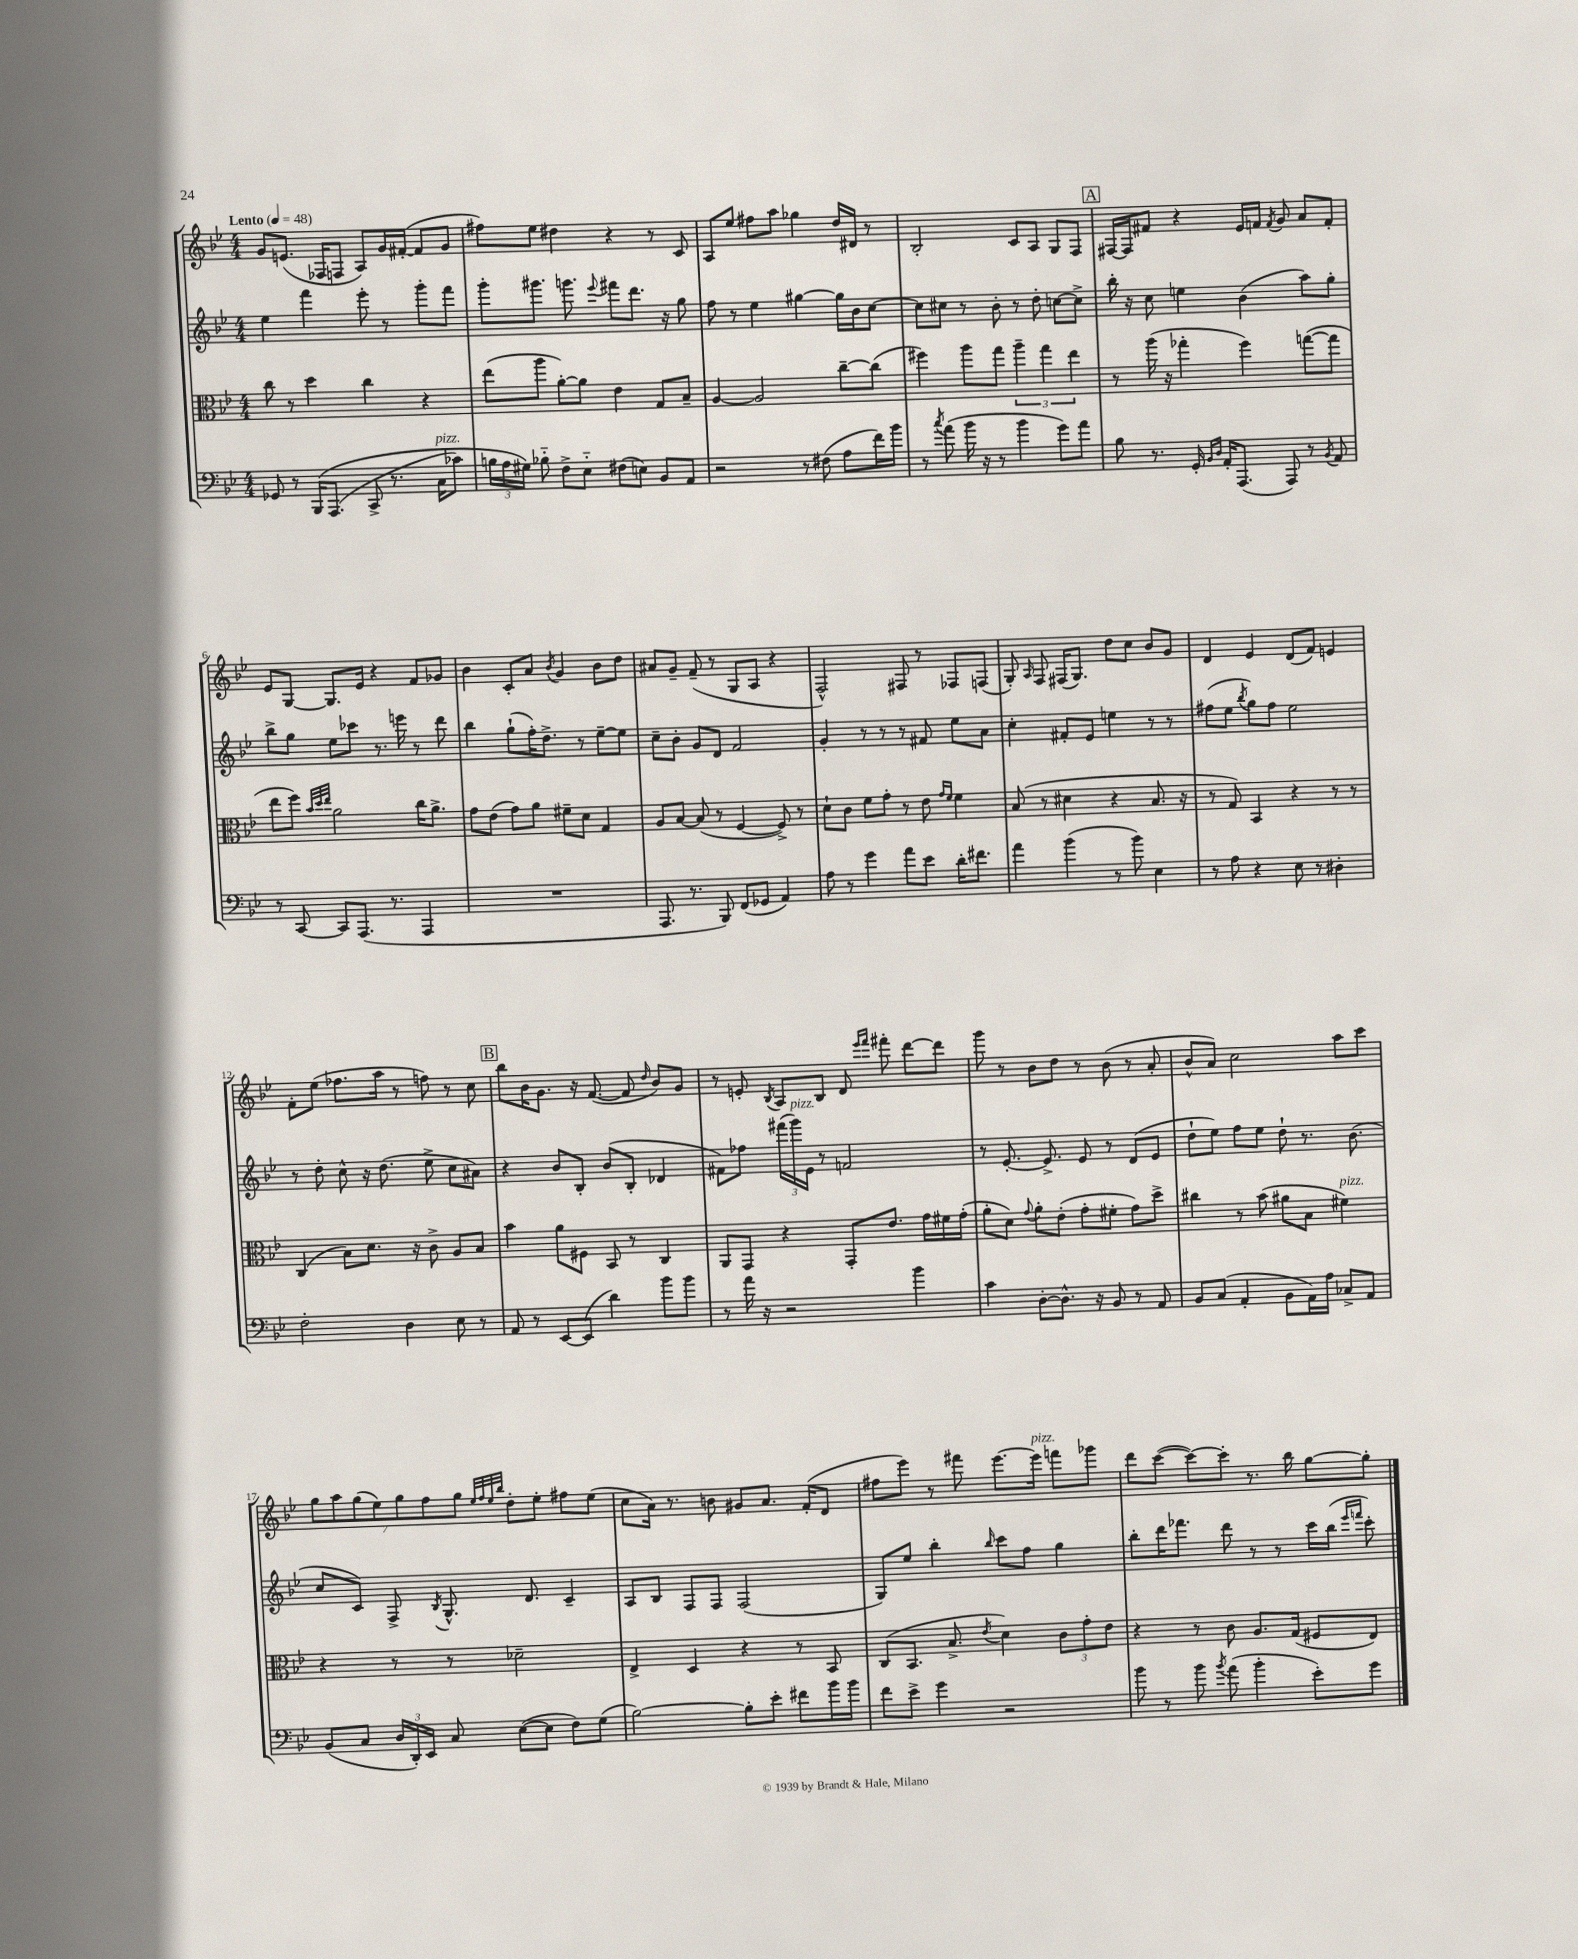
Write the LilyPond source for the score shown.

<<
\new StaffGroup <<
\new Staff = "s0" {
    \clef treble \key bes \major \numericTimeSignature \time 4/4 \tempo "Lento" 4 = 48
    \autoBeamOff g'8[ e'8.]( fes16[ f8] a8[) g'16 fis'16]~-.( fis'8[ g'8] |
    fis''8[) ees''8] dis''4 r4 r8 c'8 |
    a8[ ees''8] fis''8[ a''8] ges''4 d''16[ dis'16] r8 |
    bes2-. c'8[ a8] g8[ f8] |
    \mark \markup { \box "A" } fis16[~ fis16 fis'8] r4 ees'16[ f'16] \acciaccatura { f'8 } g'8 a'8[ f'8]-. |
    ees'8[ g8]~ g8.[ ees'16] r4 f'8[ ges'8] |
    bes'4 c'8[-. a'8] \acciaccatura { bes'8 } g'4 bes'8[ d''8] |
    ais'8[ g'8]-- f'8--( r8 g8[ a8] r4 |
    f2-^) fis8 r8 fes8[ f8]( |
    g8-.) \grace { a16 } f8 fis16[( g8.]) d''8[ c''8] bes'8[ g'8] |
    d'4 ees'4 d'8[( f'8]) e'4 |
    f'8[-. ees''8]( fes''8.[ a''16] r8 f''8) r8 c''8 |
    \mark \markup { \box "B" } bes''8[ bes'16 g'8.] r16 f'8.~( f'8 \grace { d''16 } bes'8[) g'8] |
    r8 e'8-. \acciaccatura { bes8 } a8[ bes8] d'8 \grace { ees'''16[ f'''16] } fis'''8-. d'''8[~ d'''8] |
    g'''8 r8 bes'8[ d''8] r8 bes'8( r8 a'8-. |
    bes'8[-^ a'8]) c''2 a''8[ c'''8] |
    \tuplet 7/4 { g''8[ a''8 g''8( ees''8) g''8 f''8 g''8] } \grace { ees''32[ f''32 ees''32 bes''32] } d''8[-. ees''8]-. fis''8[ ees''8]( |
    c''8[ a'16]) r8. b'8 gis'8[ a'8.] f'16[-.( d'8] |
    fis''8[ ees'''8]) r8 fis'''8 ees'''8.[~ ees'''16]^\markup { \italic "pizz." } f'''8[ ges'''8] |
    d'''8[ c'''8]~( c'''8[~) c'''8]-. r8. bes''16 g''8[~ g''8]-. \bar "|." |
}
\new Staff = "s1" {
    \clef treble \key bes \major \numericTimeSignature \time 4/4
    \autoBeamOff ees''4 f'''4 ees'''8-. r8 g'''8[-. f'''8] |
    g'''8[-. gis'''8.] g'''8. \appoggiatura { ees'''8 } fis'''8[ d'''8.] r16 g''8 |
    f''8 r8 ees''4 gis''4~ gis''16[ bes'16 c''8]~ |
    c''8[ cis''8] r8 bes'8-. r8 d''8-. c''8[~ c''8]-> |
    \mark \markup { \box "A" } bes''16-. r16 c''8 e''4 bes'4( a''8[) g''8]-. |
    bes''8[-> g''8] ees''8[ ces'''8] r8. e'''16 r8 d'''8 |
    bes''4 g''8[-!( f''16-.) d''8.]-> r8 ees''8[~-- ees''8] |
    c''8[-- bes'8]-. g'8[ d'8] f'2 |
    g'4-. r8 r8 r8 fis'8 ees''8[ a'8] |
    c''4-. fis'8[-. ees'8] e''4 r8 r8 |
    fis''8[( ees''8] \acciaccatura { bes''8 } g''8[) fis''8] ees''2 |
    r8 d''8-. c''8-^ r16 d''8.( ees''8-> c''8[ ais'8]) |
    \mark \markup { \box "B" } r4 bes'8[ bes8]-. bes'8[( bes8]-. des'4 |
    fis'8[) fes''8] \tuplet 3/2 { fis'''16[( g'''16^\markup { \italic "pizz." }) ees'16] } r8 f'2 |
    r8 ees'8.~-. ees'8.-> ees'8 r8 d'8[( ees'8] |
    d''8[-! ees''8]) f''8[ ees''8] d''8-! r8. bes'8.( |
    c''8[ c'8]) f8-> \acciaccatura { bes8 } g8.-^ d'8. c'4-- |
    a8[ bes8] f8[ f8] f2( |
    g8[) ees''8] bes''4-. \grace { bes''16 } c'''8[ f''8] g''4 |
    bes''8[-. d'''16 fes'''8.] d'''8 r8 r8 c'''16[ bes''16]( \grace { ees'''16[ f'''16] } c'''8-.) \bar "|." |
}
\new Staff = "s2" {
    \clef alto \key bes \major \numericTimeSignature \time 4/4
    \autoBeamOff c''8 r8 d''4 c''4 r4 |
    ees''8[( a''8] a'8[~-.) a'8] ees'4 g8[ bes8]-- |
    a4~ a2 c''8[~-- c''8]( |
    fis''4) a''8[ g''8] \tuplet 3/2 { a''4-- g''4 ees''4 } |
    \mark \markup { \box "A" } r8 a''16( r16 ges''4-. f''4) g''8[~( g''8] |
    ees''8[ f''8]) \grace { bes'32[ d''32 ees''32] } a'2 c''16[ a'8.]-> |
    g'8[ ees'8]( g'8[) a'8] fis'8[-- d'8] g4 |
    a8[ bes8]~ bes8( r8 f4~ f8->) r8 |
    d'8[-! c'8] f'8[ g'8]-. r8 ees'8 \grace { g'16[ f'16] } f'4 |
    bes8( r8 dis'4 r4 bes8. r16 |
    r8 g8) bes,4 r4 r8 r8 |
    c4( bes8[) d'8.] r16 c'8-> a8[ bes8] |
    \mark \markup { \box "B" } bes'4 a'8[ fis8] bes,8 r8 c4 |
    a,8[ g,8] r4 g,8[-. ees'8.] g'16[ fis'16 g'16]-.( |
    a'8[-. d'8]) \appoggiatura { g'8 } a'8[-. ees'8]-.( g'8[-. fis'8]-. g'8[) d''8]-> |
    cis''4 r8 bes'8( ais'8[ bes8] fis'4^\markup { \italic "pizz." }) |
    r4 r8 r8 des'2-- |
    ees4-> d4 r4 r8 bes,8 |
    c8[( bes,8.] bes8.-> \acciaccatura { ees'8 } d'4) \tuplet 3/2 { c'8[ g'8-. ees'8] } |
    r4 r8 c'8 a8.[ g16]( fis8[ ees8]) \bar "|." |
}
\new Staff = "s3" {
    \clef bass \key bes \major \numericTimeSignature \time 4/4
    \autoBeamOff ges,8 r8 bes,,16[\( a,,8.]( c,8-> r8. c16[^\markup { \italic "pizz." } ces'8]) |
    \tuplet 3/2 { b16[ a16 gis16]\) } bes8-_ f8[-> ees8]-_ fis8[( e8]) bes,8[ a,8] |
    r2 r8 fis8( a8[ f'16) bes'16] |
    r8 \acciaccatura { c''8 } a'8( bes'16 r16 r8 bes'4 g'8[) a'8] |
    \mark \markup { \box "A" } bes8 r8. g,16-. \grace { bes,16[ d16] } a,16[-. a,,8.]( a,,8) r8 \acciaccatura { bes,8 } a,8 |
    r8 c,8~ c,8[ a,,8.]( r8. a,,4 |
    R1 |
    a,,8. r8. bes,,8) f,8[( ges,8] a,4) |
    a8 r8 g'4 a'8[ ees'8] d'16[-. fis'8.] |
    a'4 bes'4( r8 bes'8) ees4 |
    r8 a8 r4 ees8 r8 dis4-. |
    f2-. d4 ees8 r8 |
    \mark \markup { \box "B" } a,8 r8 ees,8[~ ees,8]( d'4) bes'8[ bes'8] |
    r8 a'16 r16 r2 bes'4 |
    c'4 d8[~-. d8.]-^ r16 bes,8 r8 a,8 |
    bes,8[ c8]( a,4-. bes,8[ a,16) a16] ces8[-> a,8] |
    bes,8[( c8] \tuplet 3/2 { d16[ d,16-.) ees,16] } c8 ees8[~( ees8] f8[) g8]( |
    bes2~) bes8[-. ees'8]-. fis'8[ bes'16 bes'16] |
    f'8[ ees'8]-> g'4 r2 |
    bes'8 r8 bes'8 \acciaccatura { bes'8 } a'8( bes'4-. ees'8[-.) g'8] \bar "|." |
}
>>
>>
